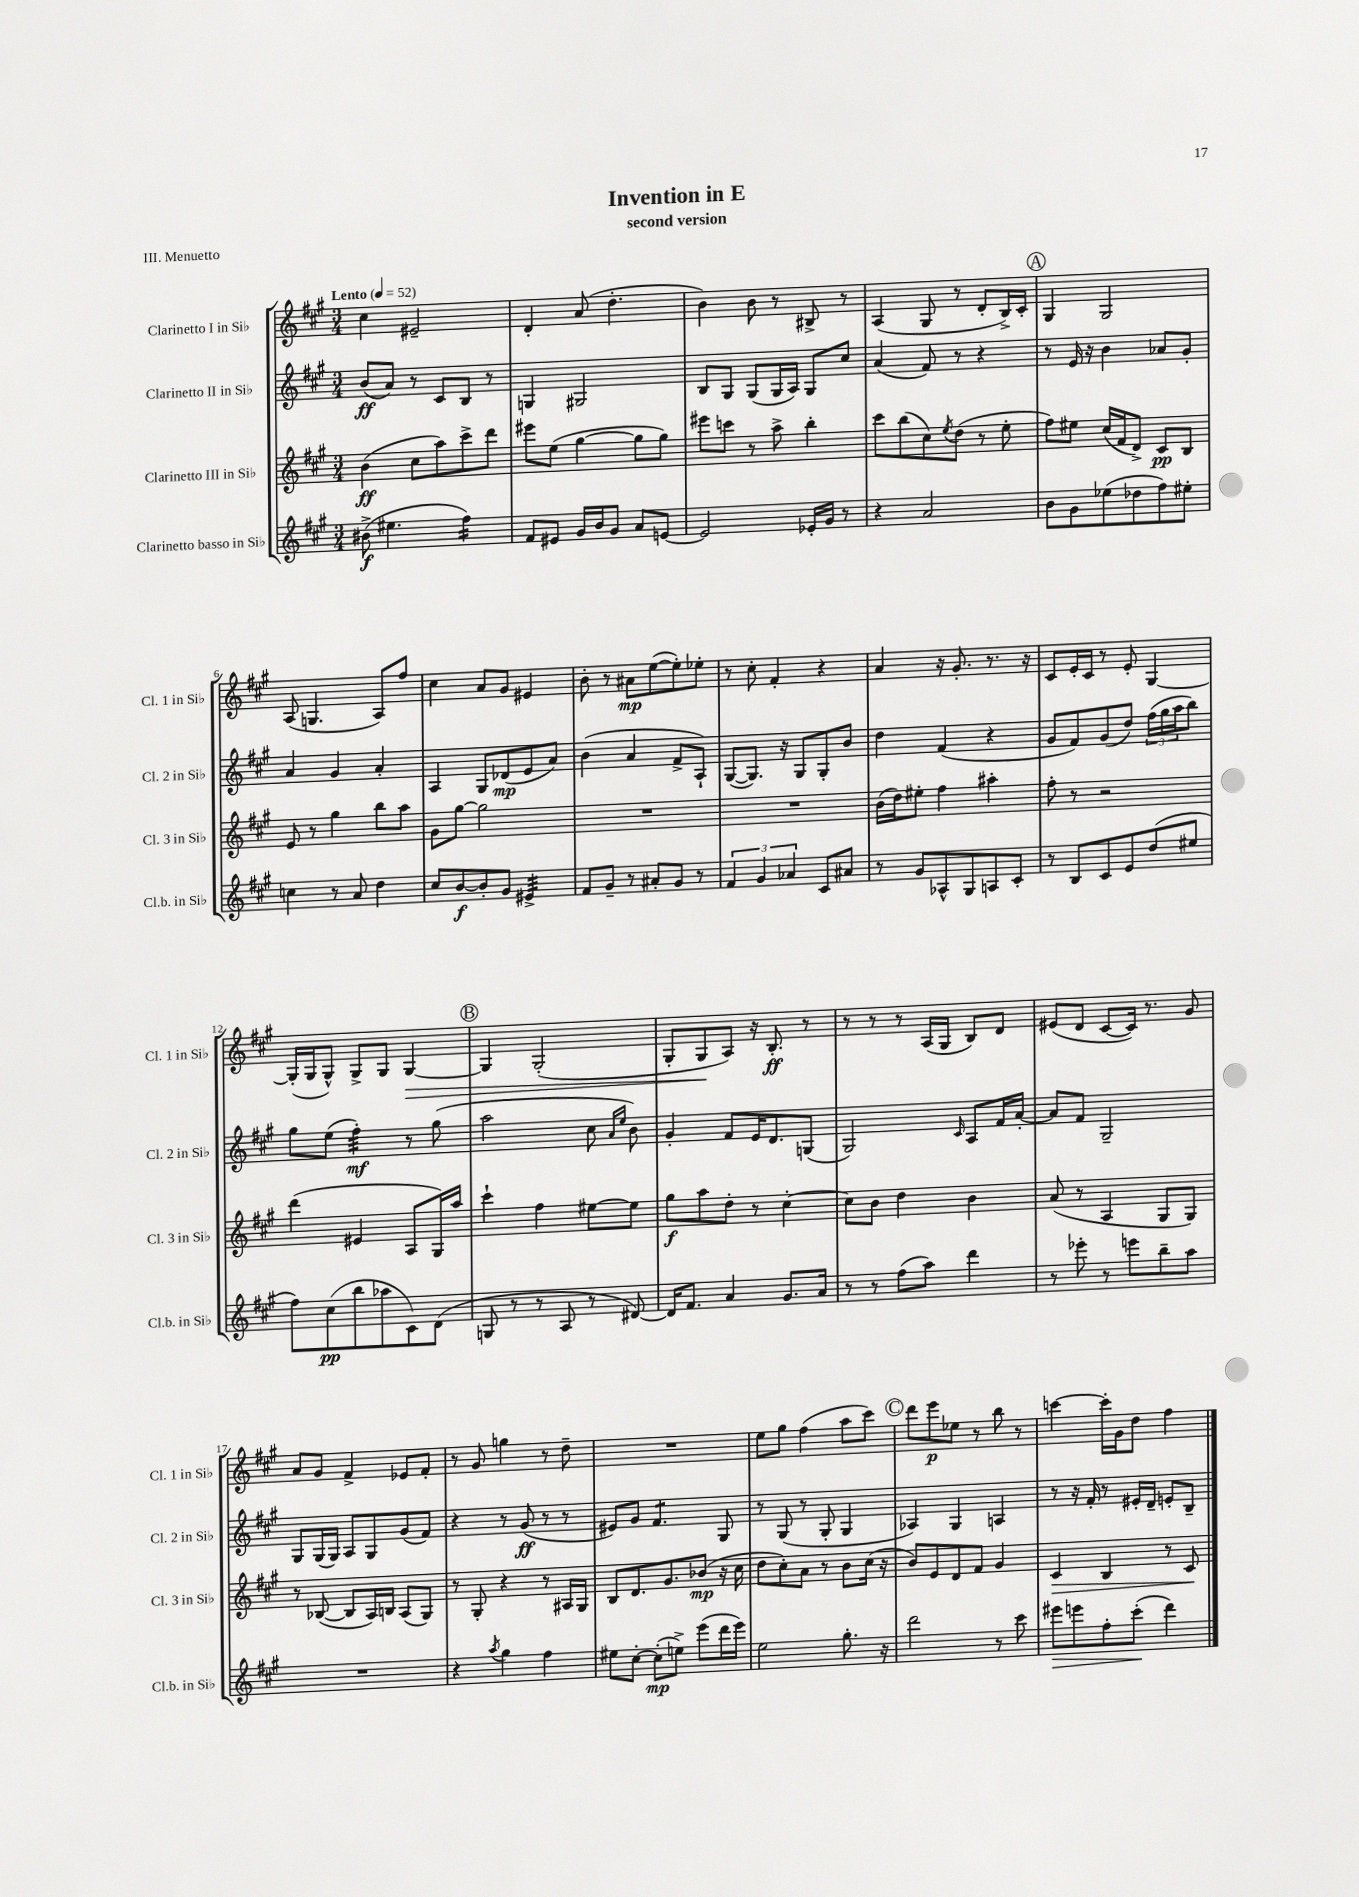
\header { title = "Invention in E" subtitle = "second version" piece = "III. Menuetto" }
<<
\new StaffGroup <<
\new Staff = "s0" \with { instrumentName = "Clarinetto I in Sib" shortInstrumentName = "Cl. 1 in Sib" } {
    \clef treble \key a \major \numericTimeSignature \time 3/4 \tempo "Lento" 4 = 52
    cis''4 eis'2-- |
    d'4-. a'8( d''4.-. |
    b'4) b'8 r8 bis8-> r8 |
    a4( gis8 r8 d'8-. b16->) cis'16-. |
    \mark \markup { \circle "A" } gis4 gis2 |
    a8( g4. a8) fis''8 |
    cis''4 a'8 gis'8 eis'4 |
    b'8-. r8 ais'8\mp e''8~( e''8-.) ees''8-. |
    r8 cis''8-. fis'4-. r4 |
    a'4 r16 gis'8.-. r8. r16 |
    cis'8 e'16-. cis'16 r8 e'8-. gis4~ |
    gis16-.( gis16 gis8-^) gis8-> gis8 gis4~\> |
    \mark \markup { \circle "B" } gis4 gis2-.( |
    gis8-. gis8\! a8) r16 b8.-.\ff r8 |
    r8 r8 r8 a16( gis16 b8) d'8 |
    eis'8( d'8 cis'8~ cis'16) r8. gis'8 |
    a'8 gis'8 fis'4-> ees'8 fis'8-. |
    r8 gis'8 g''4 r8 d''8-- |
    R2. |
    e''8 gis''8 fis''4( a''8 cis'''8) |
    \mark \markup { \circle "C" } d'''8 e'''8\p ees''8 r8 b''8 r8 |
    c'''4~ c'''16-. gis'16 d''8 fis''4 \bar "|." |
}
\new Staff = "s1" \with { instrumentName = "Clarinetto II in Sib" shortInstrumentName = "Cl. 2 in Sib" } {
    \clef treble \key a \major \numericTimeSignature \time 3/4
    b'8\ff( a'8) r8 cis'8 b8 r8 |
    g4 gis2 |
    b8 gis8 gis8( gis16 a16) gis8 cis''8 |
    a'4( fis'8) r8 r4 |
    \mark \markup { \circle "A" } r8 e'16 r16 b'4 aes'8 gis'8-. |
    a'4 gis'4 a'4-. |
    a4 gis8 des'8\mp( e'8 a'8) |
    b'4( a'4 fis'8-> a8-!) |
    gis8~( gis8.) r16 gis8 gis8-. b'8 |
    d''4 fis'4( r4 |
    gis'8 fis'8) gis'8( d''8) \tuplet 3/2 { fis''16( gis''16 a''16 } b''8) |
    gis''8 e''8( fis''4:32-.\mf) r8 gis''8( |
    \mark \markup { \circle "B" } a''2 cis''8 \grace { a'16 e''16 } b'8) |
    gis'4-. fis'8 e'16 d'8. g8( |
    gis2) \grace { cis'16 } a8 fis'16 a'16~-. |
    a'8 fis'8 gis2-- |
    gis8 gis16( gis16) a8 gis8 gis'8( fis'8) |
    r4 r8 gis'8\ff( r8 r8 |
    eis'8) gis'8 fis'4.:8 gis8 |
    r8 gis8( r8 gis8-. gis4 |
    \mark \markup { \circle "C" } aes4) gis4 a4 |
    r8 r16 fis'16-. r8 eis'16-. d'16-- e'8-. b8-- \bar "|." |
}
\new Staff = "s2" \with { instrumentName = "Clarinetto III in Sib" shortInstrumentName = "Cl. 3 in Sib" } {
    \clef treble \key a \major \numericTimeSignature \time 3/4
    b'4\ff( cis''8 a''8) cis'''8-> d'''8 |
    eis'''8 e''8( gis''4~ gis''8 gis''8) |
    eis'''8 c'''8 r8 a''8-> b''4-. |
    cis'''8 b''8( cis''8) \acciaccatura { e''8 } d''8( r8 e''8-. |
    \mark \markup { \circle "A" } fis''8) eis''8 cis''16( fis'16 d'8->) cis'8\pp b8 |
    e'8 r8 gis''4 b''8 a''8 |
    gis'8 gis''8~ gis''2 |
    R2. |
    R2. |
    b'16( d''16) eis''8-. fis''4 ais''4-. |
    fis''8-. r8 r2 |
    d'''4( eis'4 a8 gis16) a''16 |
    \mark \markup { \circle "B" } cis'''4-! fis''4 eis''8~ eis''8 |
    gis''8\f a''8 d''8-. r8 cis''4~-. |
    cis''8 b'8 d''4 b'4 |
    a'8( r8 a4 gis8 gis8) |
    r8 bes8~( bes8 a16) b16 a8( gis8) |
    r8 gis8-. r4 r8 ais16 gis16 |
    b8 d'8. gis'8. bes'8\mp( r16 cis''16 |
    d''8 cis''8-.) a'8 r8 b'8 cis''16( r16 |
    \mark \markup { \circle "C" } b'8) e'8 d'8 fis'8 gis'4 |
    cis'4\> b4 r8 cis'8\! \bar "|." |
}
\new Staff = "s3" \with { instrumentName = "Clarinetto basso in Sib" shortInstrumentName = "Cl.b. in Sib" } {
    \clef treble \key a \major \numericTimeSignature \time 3/4
    bis'8->\f( eis''4. fis''4:16) |
    fis'8 eis'8 gis'16 b'16 gis'8 a'8 e'8~ |
    e'2 ees'16-. gis'16 r8 |
    r4 a'2 |
    \mark \markup { \circle "A" } b'8 gis'8 ees''8( des''8 fis''8) eis''8-. |
    c''4 r8 a'8 d''4 |
    cis''8 b'8~\f b'8-. gis'8 eis'4:32-> |
    fis'8 gis'8-- r8 ais'8-. gis'8 r8 |
    \tuplet 3/2 { fis'4 gis'4 aes'4 } cis'8 ais'8 |
    r8 gis'8 aes8-^ gis8 a8 cis'8-. |
    r8 b8 cis'8 e'8 d''8( eis''8 |
    fis''8) cis''8\pp( b''8 aes''8 cis'8) d'8( |
    \mark \markup { \circle "B" } g8 r8 r8 a8 r8 dis'8~) |
    dis'16 fis'8. a'4 gis'8. a'16 |
    r8 r8 fis''8( a''8) d'''4 |
    r8 ees'''8-. r8 e'''8 b''8-- a''8 |
    R2. |
    r4 \acciaccatura { a''8 } gis''4 fis''4 |
    eis''8 cis''8~-. cis''8-.\mp( e''8->) e'''8( d'''16 e'''16) |
    e''2 gis''8.-. r16 |
    \mark \markup { \circle "C" } d'''2 r8 cis'''8 |
    eis'''8\> e'''8 fis''8-. cis'''8-.\!( d'''4) \bar "|." |
}
>>
>>
